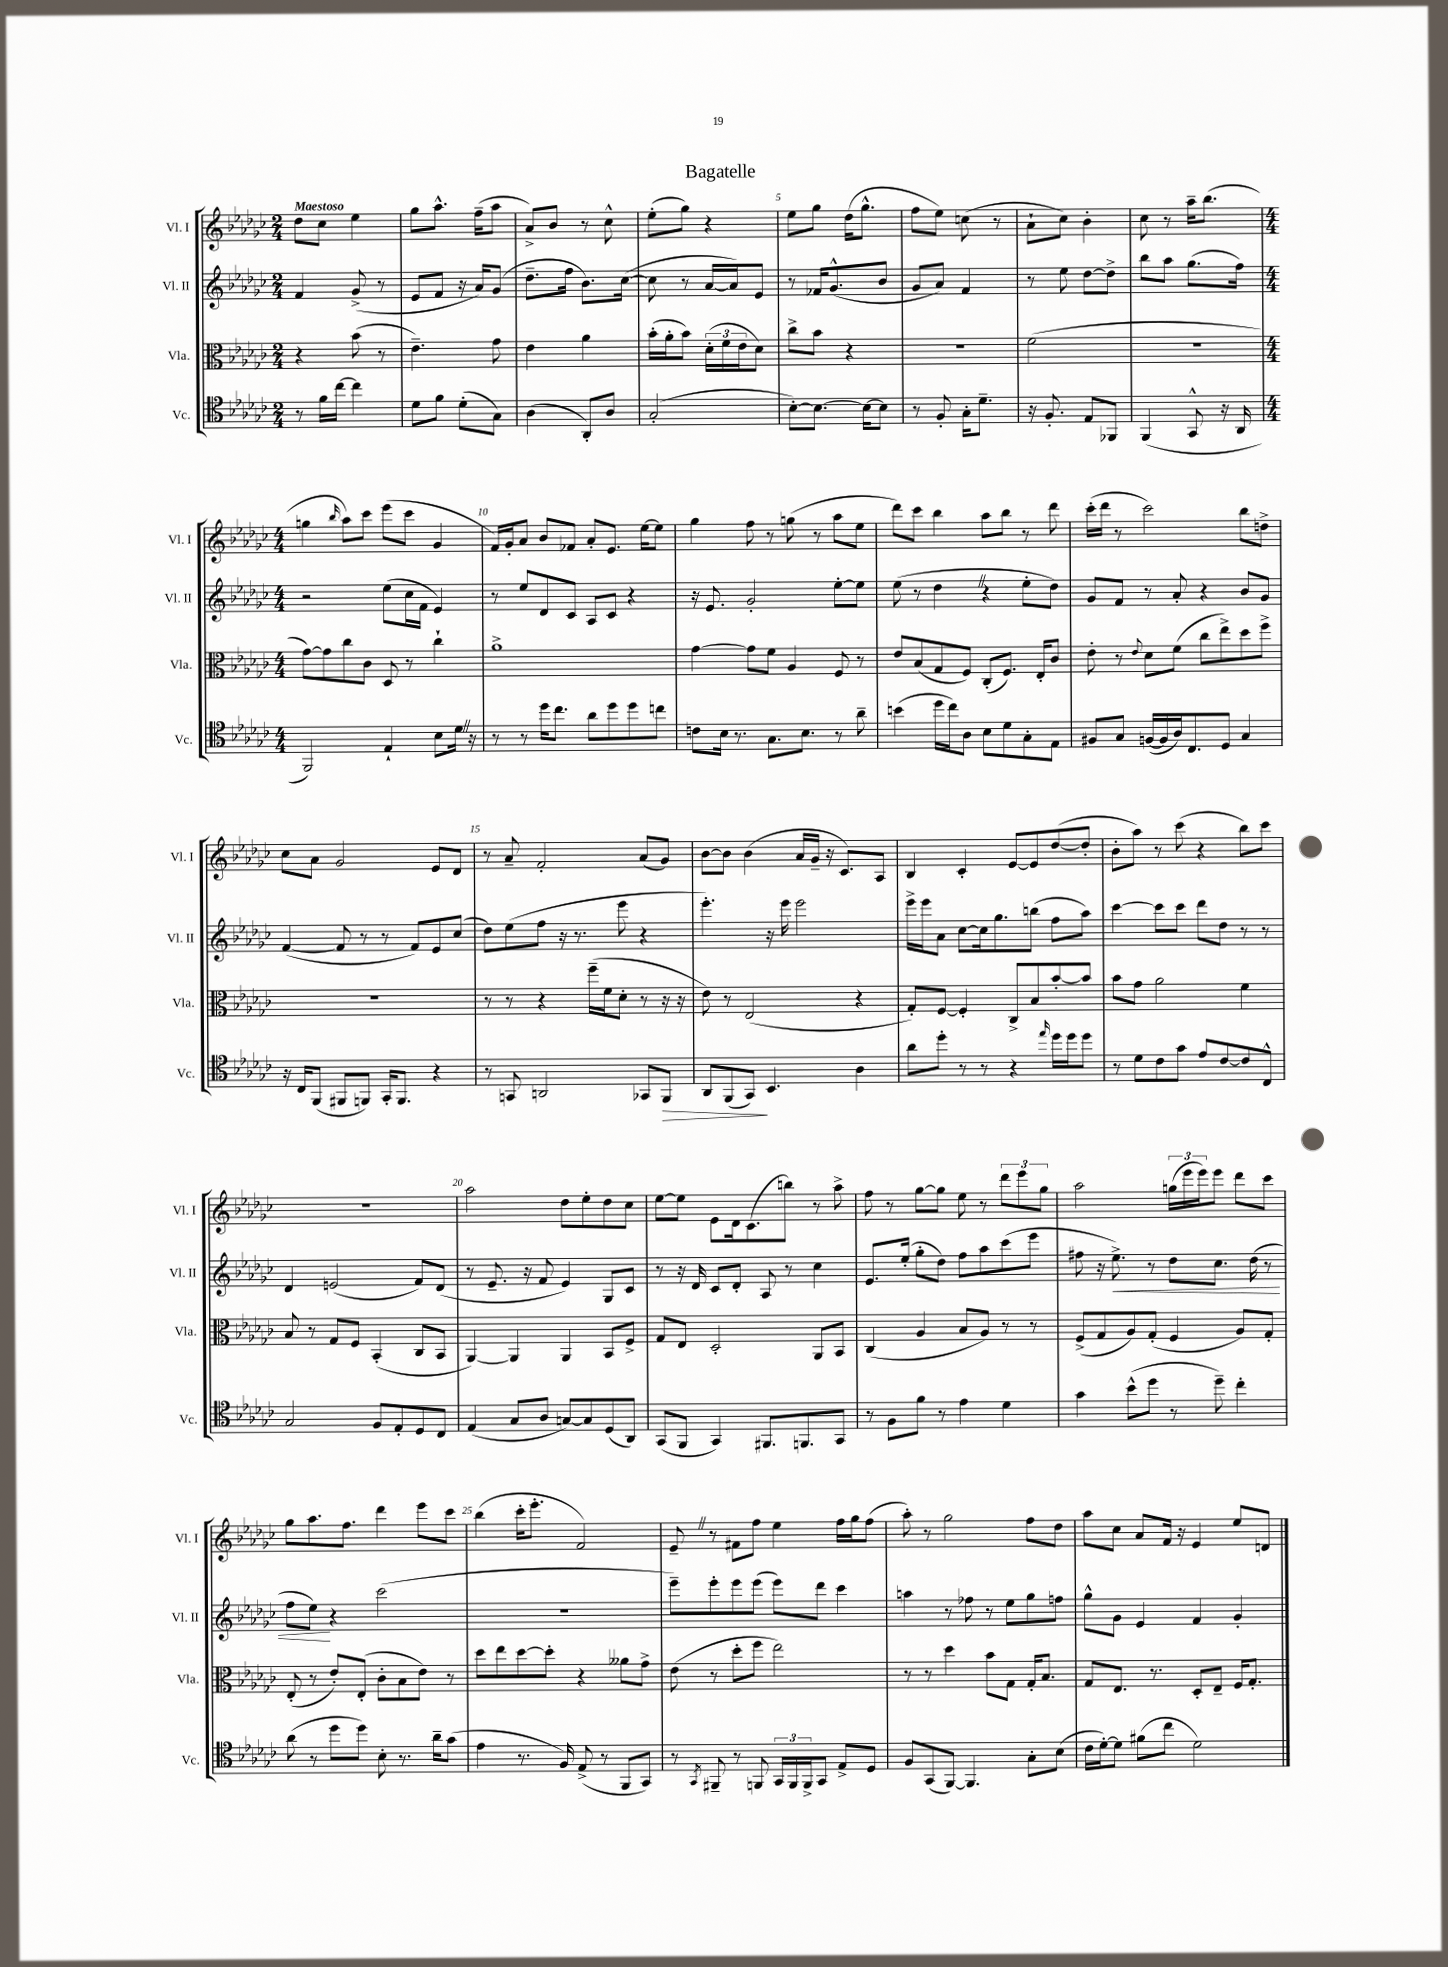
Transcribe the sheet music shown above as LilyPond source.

\header { title = "Bagatelle" }
<<
\new StaffGroup <<
\new Staff = "s0" \with { instrumentName = "Vl. I" shortInstrumentName = "Vl. I" } {
    \clef treble \key ges \major \numericTimeSignature \time 2/4 \tempo "Maestoso"
    des''8 ces''8 ees''4 |
    ges''8 aes''8.-^ f''16--( aes''8 |
    aes'8->) bes'8 r8 ces''8-^ |
    ees''8-.( ges''8) r4 |
    ees''8 ges''8 des''16( ges''8.-^ |
    f''8 ees''8) c''8( r8 |
    aes'8-! ces''8) bes'4-. |
    ces''8 r8 aes''16-- bes''8.( |
    \numericTimeSignature \time 4/4 g''4 \grace { bes''16 } aes''8) ces'''8 ees'''8( ces'''8 ges'4 |
    f'16) ges'16-. aes'8 bes'8 fes'8 aes'8-. ees'8. ees''16~ ees''8 |
    ges''4 f''8 r8 g''8( r8 aes''8 ees''8 |
    des'''8) ces'''8 bes''4 aes''8 bes''8 r8 des'''8 |
    ces'''16-.( des'''16 r8 ces'''2) bes''8 d''8-> |
    ces''8 aes'8 ges'2 ees'8 des'8 |
    r8 aes'8-- f'2-. aes'8( ges'8) |
    bes'8~ bes'8 bes'4( aes'16 ges'16-- r16 ces'8.) aes8 |
    bes4 ces'4-. ees'8~ ees'8 des''8~( des''8-. |
    bes'8-. aes''8) r8 ces'''8( r4 bes''8) ces'''8 |
    R1 |
    aes''2 des''8 ees''8-. des''8 ces''8 |
    ees''8~ ees''8 ees'8 des'16 ces'8.( b''8) r8 aes''8-> |
    f''8 r8 ges''8~ ges''8 ees''8 r8 \tuplet 3/2 { des'''8 ees'''8 ges''8 } |
    aes''2 \tuplet 3/2 { g''16( ees'''16 ees'''16) } ees'''8 des'''8 ces'''8 |
    ges''8 aes''8. f''8. des'''4 ees'''8 ces'''8 |
    bes''4( ces'''16-. ees'''8.-. f'2) |
    ees'8-- \once \override BreathingSign.text = \markup { \musicglyph "scripts.caesura.straight" } \breathe r8 fis'8 f''8 ees''4 f''16 ges''16 f''8( |
    aes''8-.) r8 ges''2 f''8 des''8 |
    aes''8 ces''8 aes'8 f'16 r16 ees'4 ees''8 d'8 \bar "|." |
}
\new Staff = "s1" \with { instrumentName = "Vl. II" shortInstrumentName = "Vl. II" } {
    \clef treble \key ges \major \numericTimeSignature \time 2/4
    f'4 ges'8->( r8 |
    ees'8 f'8 r16 aes'16) ges'8( |
    des''8.-- f''16 bes'8.) ces''16~( |
    ces''8 r8 aes'16~ aes'16) ees'8 |
    r8 fes'16 ges'8.-^( bes'8 |
    ges'8 aes'8) f'4 |
    r8 ees''8 des''8~ des''8-> |
    bes''8 aes''8 ges''8.( f''16) |
    \numericTimeSignature \time 4/4 r2 ees''8( ces''16 f'16 ees'4) |
    r8 ees''8 des'8 ces'8 aes8 ces'8 r4 |
    r16 ees'8. ges'2-. ees''8~-. ees''8 |
    ees''8( r8 des''4 \once \override BreathingSign.text = \markup { \musicglyph "scripts.caesura.straight" } \breathe r4 ees''8-. des''8) |
    ges'8 f'8 r8 aes'8-. r4 bes'8 ges'8 |
    f'4~( f'8 r8 r8 f'8) ees'8 ces''8( |
    des''8) ees''8( f''8 r16 r8. ees'''8 r4 |
    ees'''4.-.) r16 ees'''16 ees'''2 |
    ees'''16-> ees'''16 aes'8 ces''8~ ces''16 ges''8. b''8( f''8 aes''8) |
    ces'''4~ ces'''8 ces'''8 des'''8 des''8 r8 r8 |
    des'4 e'2( f'8) des'8( |
    r8 ees'8.-- r16 f'8 ees'4) ges8 ces'8 |
    r8 r16 des'16 ces'8 des'8-. aes8 r8 ces''4 |
    ees'8. ees''16-.( ges''8-. des''8) f''8 aes''8 ces'''8( ees'''8 |
    fis''8 r16 ees''8.->\<) r8 des''8 ces''8. des''16( r8 |
    f''8 ees''8\!) r4 ces'''2( |
    r1 |
    ees'''8--) ees'''8-. ees'''8 ees'''8( ees'''8) des'''8 ces'''4 |
    a''4 r8 fes''8 r8 ees''8 ges''8 f''8 |
    ges''8-^ ges'8 ees'4 f'4 ges'4-. \bar "|." |
}
\new Staff = "s2" \with { instrumentName = "Vla." shortInstrumentName = "Vla." } {
    \clef alto \key ges \major \numericTimeSignature \time 2/4
    r4 bes'8( r8 |
    ees'4.--) ges'8 |
    ees'4 aes'4 |
    bes'16-.( aes'16-. bes'8) \tuplet 3/2 { des'16-.( f'16 ees'16 } des'8) |
    ces''8-> bes'8 r4 |
    R2 |
    f'2( |
    r2 |
    \numericTimeSignature \time 4/4 ges'8~) ges'8 ces''8 ces'8 des8 r8 ces''4-! |
    aes'1-> |
    ges'4~ ges'8 f'8 aes4 f8 r8 |
    ees'8 bes8( ges8 f8) ces8-.( f8.) ees16-. ces'8 |
    ees'8-. r8 \appoggiatura { ees'8 } des'8 f'8( ces''8 ees''8->) des''8 f''8-> |
    R1 |
    r8 r8 r4 f''16--( f'16 des'8-. r8 r16 r16 |
    ees'8) r8 ees2( r4 |
    ges8-.) f8~ f4-. ces8-> bes8 bes'8~-. bes'8 |
    bes'8 ges'8 aes'2 f'4 |
    bes8 r8 ges8 f8 bes,4-.( ces8 bes,8 |
    aes,4~) aes,4 aes,4 bes,8 f8-> |
    ges8 ees8 des2-. aes,8 bes,8 |
    ces4( aes4 bes8 aes8) r8 r8 |
    f8->( ges8 aes8) ges8-.( f4 aes8) ges8-. |
    ees8-.( r8 ees'8-.) ees8-.( ces'8-. bes8 ees'8) r8 |
    des''8 ees''8 des''8~ des''8-. r4 aeses'8 ges'8-> |
    ees'8( r8 des''8-. f''8 ees''2) |
    r8 r8 des''4 bes'8 ges8 ges16-. bes8. |
    ges8 ees8. r8. des8-. ees8-- f16 ges8.-. \bar "|." |
}
\new Staff = "s3" \with { instrumentName = "Vc." shortInstrumentName = "Vc." } {
    \clef tenor \key ges \major \numericTimeSignature \time 2/4
    r8 f'16 ces''16~ ces''4 |
    des'8 f'8 des'8-.( ges8) |
    aes4( aes,8-.) aes8 |
    ges2-.( |
    bes8~-.) bes8.~ bes16~ bes8 |
    r8 f8-. ges16-. des'8.-- |
    r16 f8.-. ees8 fes,8 |
    f,4( ges,8-^ r16 aes,16 |
    \numericTimeSignature \time 4/4 f,2) ees4-! bes8 des'16 \once \override BreathingSign.text = \markup { \musicglyph "scripts.caesura.straight" } \breathe r16 |
    r8 r8 des''16 ces''8. aes'8 des''8 des''8 c''8 |
    c'8 bes16 r8. ges8. bes8. r8 aes'8-- |
    b'4( des''16 ces''16) aes8 bes8 des'8 ges8-. ees8 |
    fis8 ges8 f16~( f16 aes16) ces8. des8 ges4 |
    r16 ces16 f,8( fis,8 f,8) ges,16-. f,8. r4 |
    r8 g,8 a,2 ges,8 f,8\> |
    aes,8 f,8( ges,8\!) bes,4. aes4 |
    aes'8 des''8-. r8 r8 r4 \grace { ees''16 } des''16 des''16 des''8 |
    r8 des'8 ces'8 ges'8 ees'8 ces'8~ ces'8 ces8-^ |
    ges2 f8 ees8-. des8 ces8 |
    ees4( ges8 aes8 g8~) g8 des8( aes,8) |
    ges,8( f,8 ges,4) fis,8. f,8. ges,8 |
    r8 f8 f'8 r8 ees'4 des'4 |
    ges'4 bes'8-^( des''8 r8 des''8--) ces''4-. |
    aes'8( r8 des''8 des''8) bes8-. r8. aes'16-- ges'8( |
    ees'4 r8. f16) ees8->( r8 f,8 ges,8) |
    r8 \acciaccatura { ges,8 } fis,8-- r8 f,8 \tuplet 3/2 { ges,16 f,16 f,16-> } ges,8 ees8-> des8 |
    f8 ges,8( f,8~) f,4. ges8-. bes8( |
    ces'16 des'16~-.) des'8 fis'8( ces''8 des'2) \bar "|." |
}
>>
>>
\layout { \context { \Score \override BarNumber.break-visibility = ##(#f #t #t) barNumberVisibility = #(every-nth-bar-number-visible 5) } }
